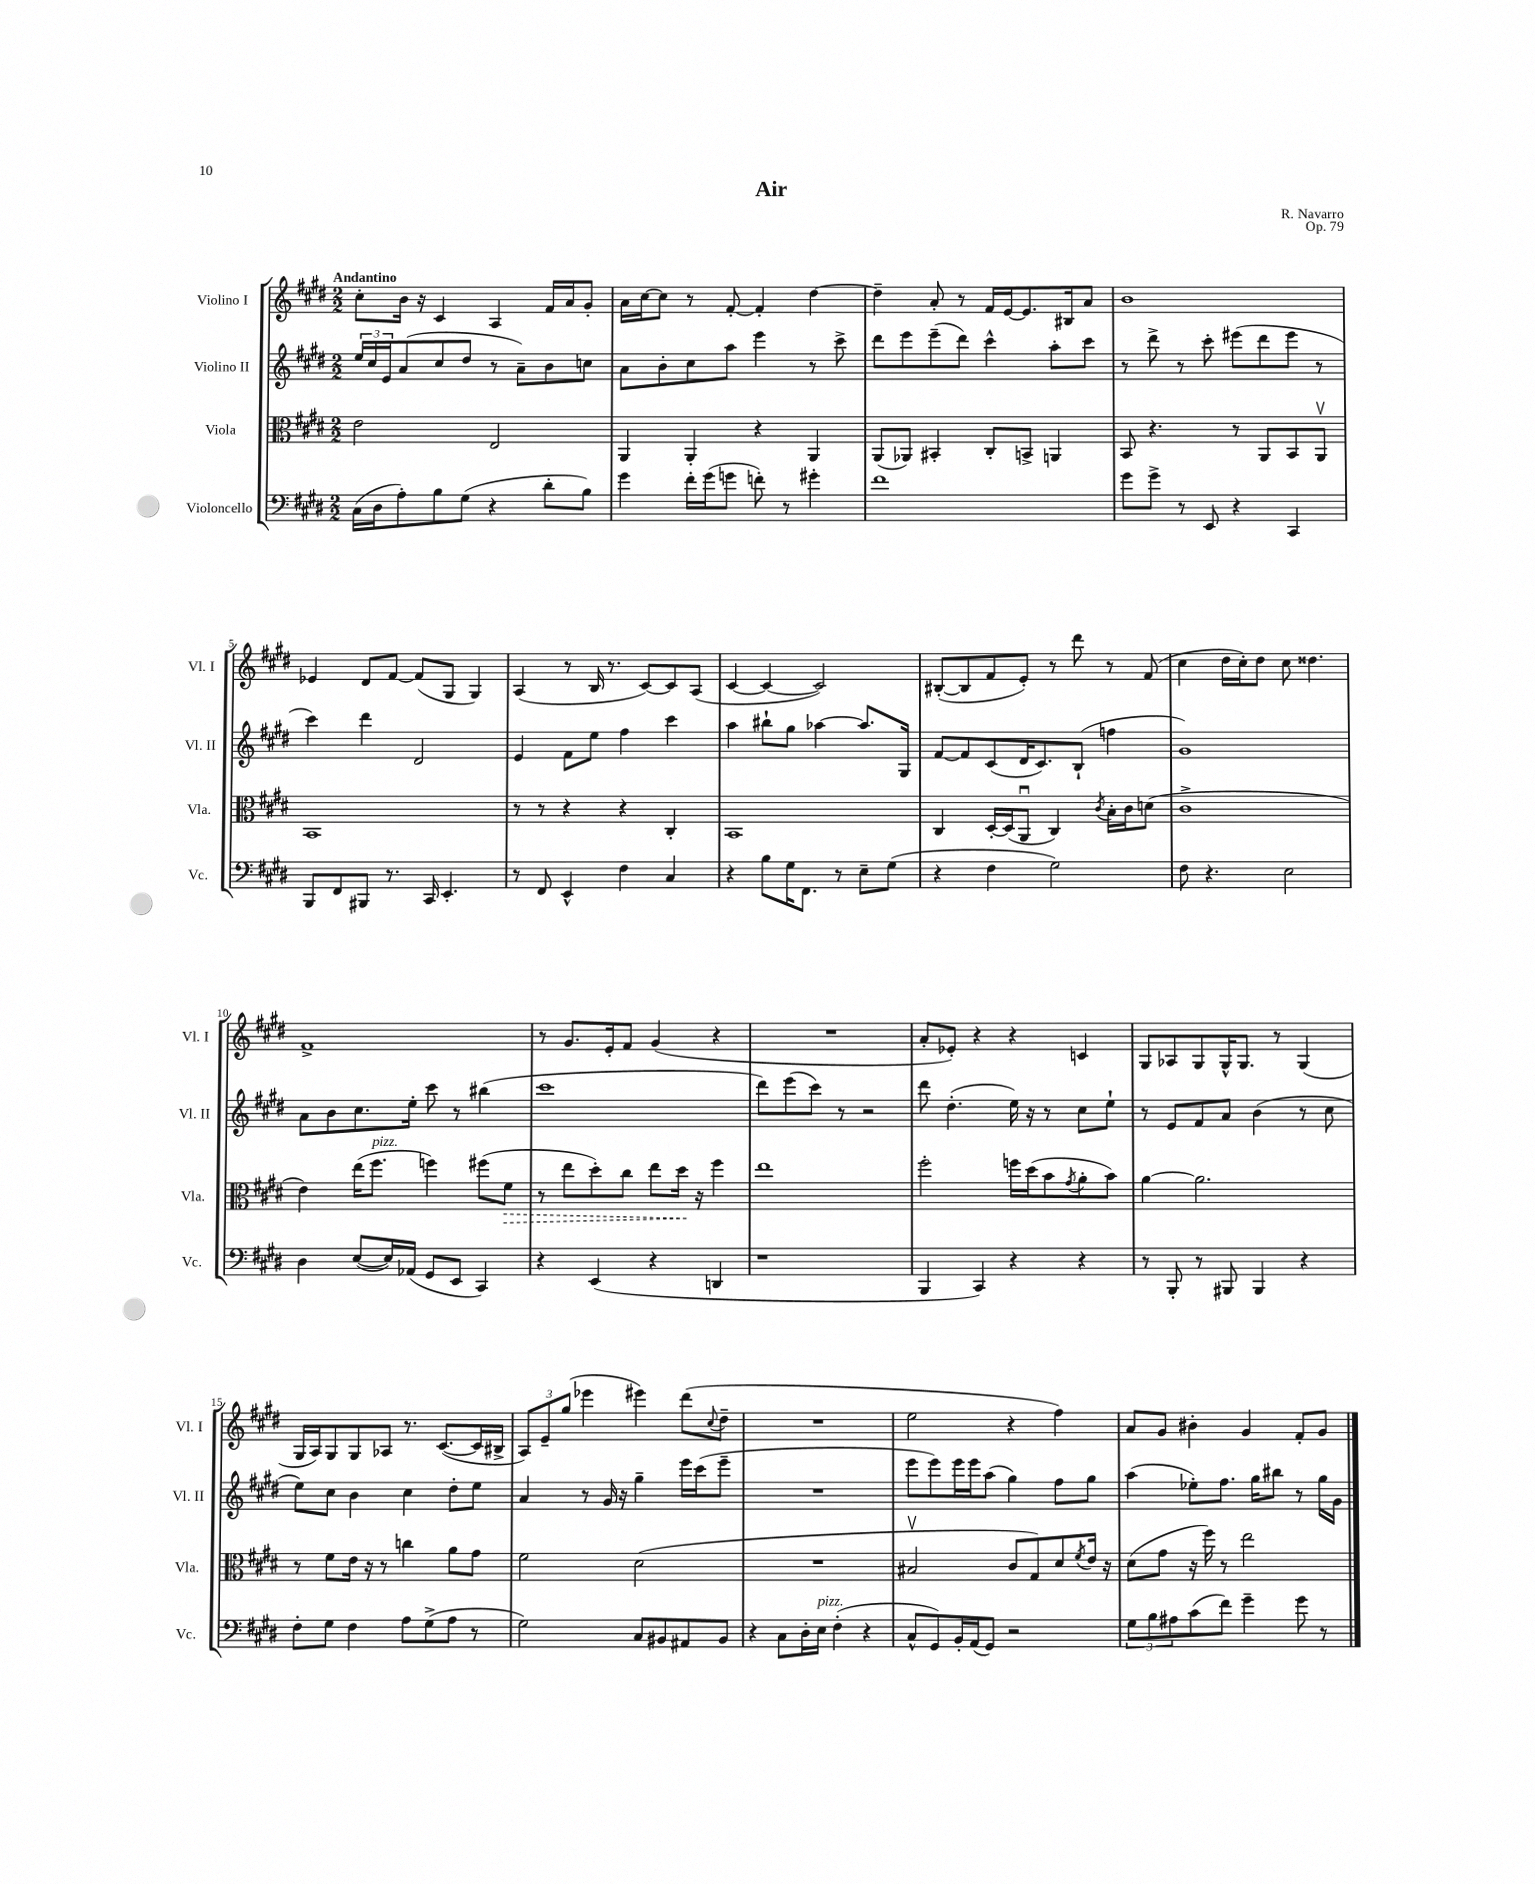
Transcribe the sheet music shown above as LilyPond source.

\header { title = "Air" composer = "R. Navarro" opus = "Op. 79" }
<<
\new StaffGroup <<
\new Staff = "s0" \with { instrumentName = "Violino I" shortInstrumentName = "Vl. I" } {
    \clef treble \key e \major \numericTimeSignature \time 2/2 \tempo "Andantino"
    cis''8-. b'16 r16 cis'4 a4 fis'16 a'16 gis'8-. |
    a'16 cis''16~ cis''8 r8 fis'8~-. fis'4-. dis''4~ |
    dis''4-- a'8-. r8 fis'16 e'16~ e'8. bis16 a'8 |
    b'1 |
    ees'4 dis'8 fis'8~ fis'8( gis8 gis4) |
    a4( r8 b16 r8. cis'8~) cis'8 a8( |
    cis'4~ cis'4~ cis'2) |
    bis8~-.( bis8 fis'8 e'8-.) r8 dis'''8 r8 fis'8( |
    cis''4 dis''16 cis''16-.) dis''8 cis''8 disis''4. |
    fis'1-> |
    r8 gis'8. e'16-. fis'8 gis'4( r4 |
    R1 |
    a'8-. ees'8-.) r4 r4 c'4 |
    gis8 aes8 gis8 gis16-^ gis8. r8 gis4( |
    gis16 a16) gis8 gis8 aes8 r8. cis'8.~( cis'16 bis16-> |
    \tuplet 3/2 { a8) e'8-- gis''8( } ees'''4 eis'''4) dis'''8( \appoggiatura { cis''8 } dis''8-- |
    R1 |
    e''2 r4 fis''4) |
    a'8 gis'8 bis'4-. gis'4 fis'8-. gis'8 \bar "|." |
}
\new Staff = "s1" \with { instrumentName = "Violino II" shortInstrumentName = "Vl. II" } {
    \clef treble \key e \major \numericTimeSignature \time 2/2
    \tuplet 3/2 { e''16 cis''16 e'16 } a'8( cis''8 dis''8 r8 a'8--) b'8 c''8 |
    a'8 b'8-. cis''8 a''8 e'''4 r8 cis'''8-> |
    dis'''8 e'''8 e'''8--( dis'''8) cis'''4-^ a''8-. cis'''8 |
    r8 dis'''8-> r8 cis'''8-. eis'''8( dis'''8 eis'''8 r8 |
    cis'''4) dis'''4 dis'2 |
    e'4 fis'8 e''8 fis''4 cis'''4 |
    a''4 bis''8-! gis''8 aes''4~ aes''8. gis16 |
    fis'8~ fis'8 cis'8( dis'16 cis'8.) b8-!( f''4 |
    gis'1) |
    a'8 b'8 cis''8. e''16-. cis'''8 r8 bis''4( |
    cis'''1 |
    dis'''8) e'''8( cis'''8) r8 r2 |
    dis'''8 dis''4.-.( e''16) r16 r8 cis''8 e''8-! |
    r8 e'8 fis'8 a'8 b'4( r8 cis''8 |
    e''8) cis''8 b'4 cis''4 dis''8-. e''8 |
    a'4 r8 gis'16 r16 gis''4-- e'''16 cis'''16( e'''8-- |
    R1 |
    e'''8 e'''8) e'''16 e'''16 a''8( gis''4) fis''8 gis''8 |
    a''4( ees''8-.) fis''8. gis''16 bis''8 r8 gis''16 gis'16 \bar "|." |
}
\new Staff = "s2" \with { instrumentName = "Viola" shortInstrumentName = "Vla." } {
    \clef alto \key e \major \numericTimeSignature \time 2/2
    e'2 e2 |
    a,4 a,4-. r4 a,4 |
    a,8( aes,8) bis,4-. cis8-. b,8-> a,4 |
    b,8 r4. r8 a,8 b,8 a,8\upbow |
    b,1 |
    r8 r8 r4 r4 cis4-. |
    b,1 |
    cis4 dis16~-. dis16( a,8\downbow cis4) \acciaccatura { cis'8 } b16-. cis'16 d'8( |
    cis'1-> |
    e'4) e''16( fis''8.^\markup { \italic "pizz." } f''4) fis''8( \once \override Hairpin.style = #'dashed-line fis'8\> |
    r8 e''8 dis''8-.) cis''8 e''8 dis''16\! r16 fis''4 |
    e''1 |
    fis''2-. f''16 dis''16( b'8 \acciaccatura { gis'8 } a'8-. b'8) |
    a'4~ a'2. |
    r8 fis'8 e'16 r16 r8 c''4 a'8 gis'8 |
    fis'2 dis'2( |
    R1 |
    bis2\upbow cis'8 gis8) dis'8 \acciaccatura { fis'8 } e'16 r16 |
    dis'8( gis'8 r16 fis''16) r8 e''2 \bar "|." |
}
\new Staff = "s3" \with { instrumentName = "Violoncello" shortInstrumentName = "Vc." } {
    \clef bass \key e \major \numericTimeSignature \time 2/2
    cis16( dis16 a8-.) b8 gis8( r4 dis'8-. b8) |
    gis'4 fis'16-. gis'16( g'8 f'8-.) r8 gis'4-. |
    fis'1 |
    gis'8 gis'8-> r8 e,8 r4 cis,4 |
    b,,8 fis,8 bis,,8 r8. cis,16 e,4.-. |
    r8 fis,8 e,4-^ fis4 cis4 |
    r4 b8 gis16 fis,8. r8 e8-- gis8( |
    r4 fis4 gis2) |
    fis8 r4. e2 |
    dis4 e8~( e16) aes,16( gis,8 e,8 cis,4) |
    r4 e,4( r4 d,4 |
    r1 |
    b,,4 cis,4) r4 r4 |
    r8 b,,8-. r8 bis,,8 bis,,4 r4 |
    fis8-. gis8 fis4 a8 gis8->( a8 r8 |
    gis2) cis8 bis,8 ais,8 bis,8 |
    r4 cis8 dis16-. e16^\markup { \italic "pizz." } fis4-.( r4 |
    cis8-^ gis,8) b,16-. a,16( gis,8) r2 |
    \tuplet 3/2 { gis8 b8 ais8 } cis'8( fis'8) gis'4-- gis'8 r8 \bar "|." |
}
>>
>>
